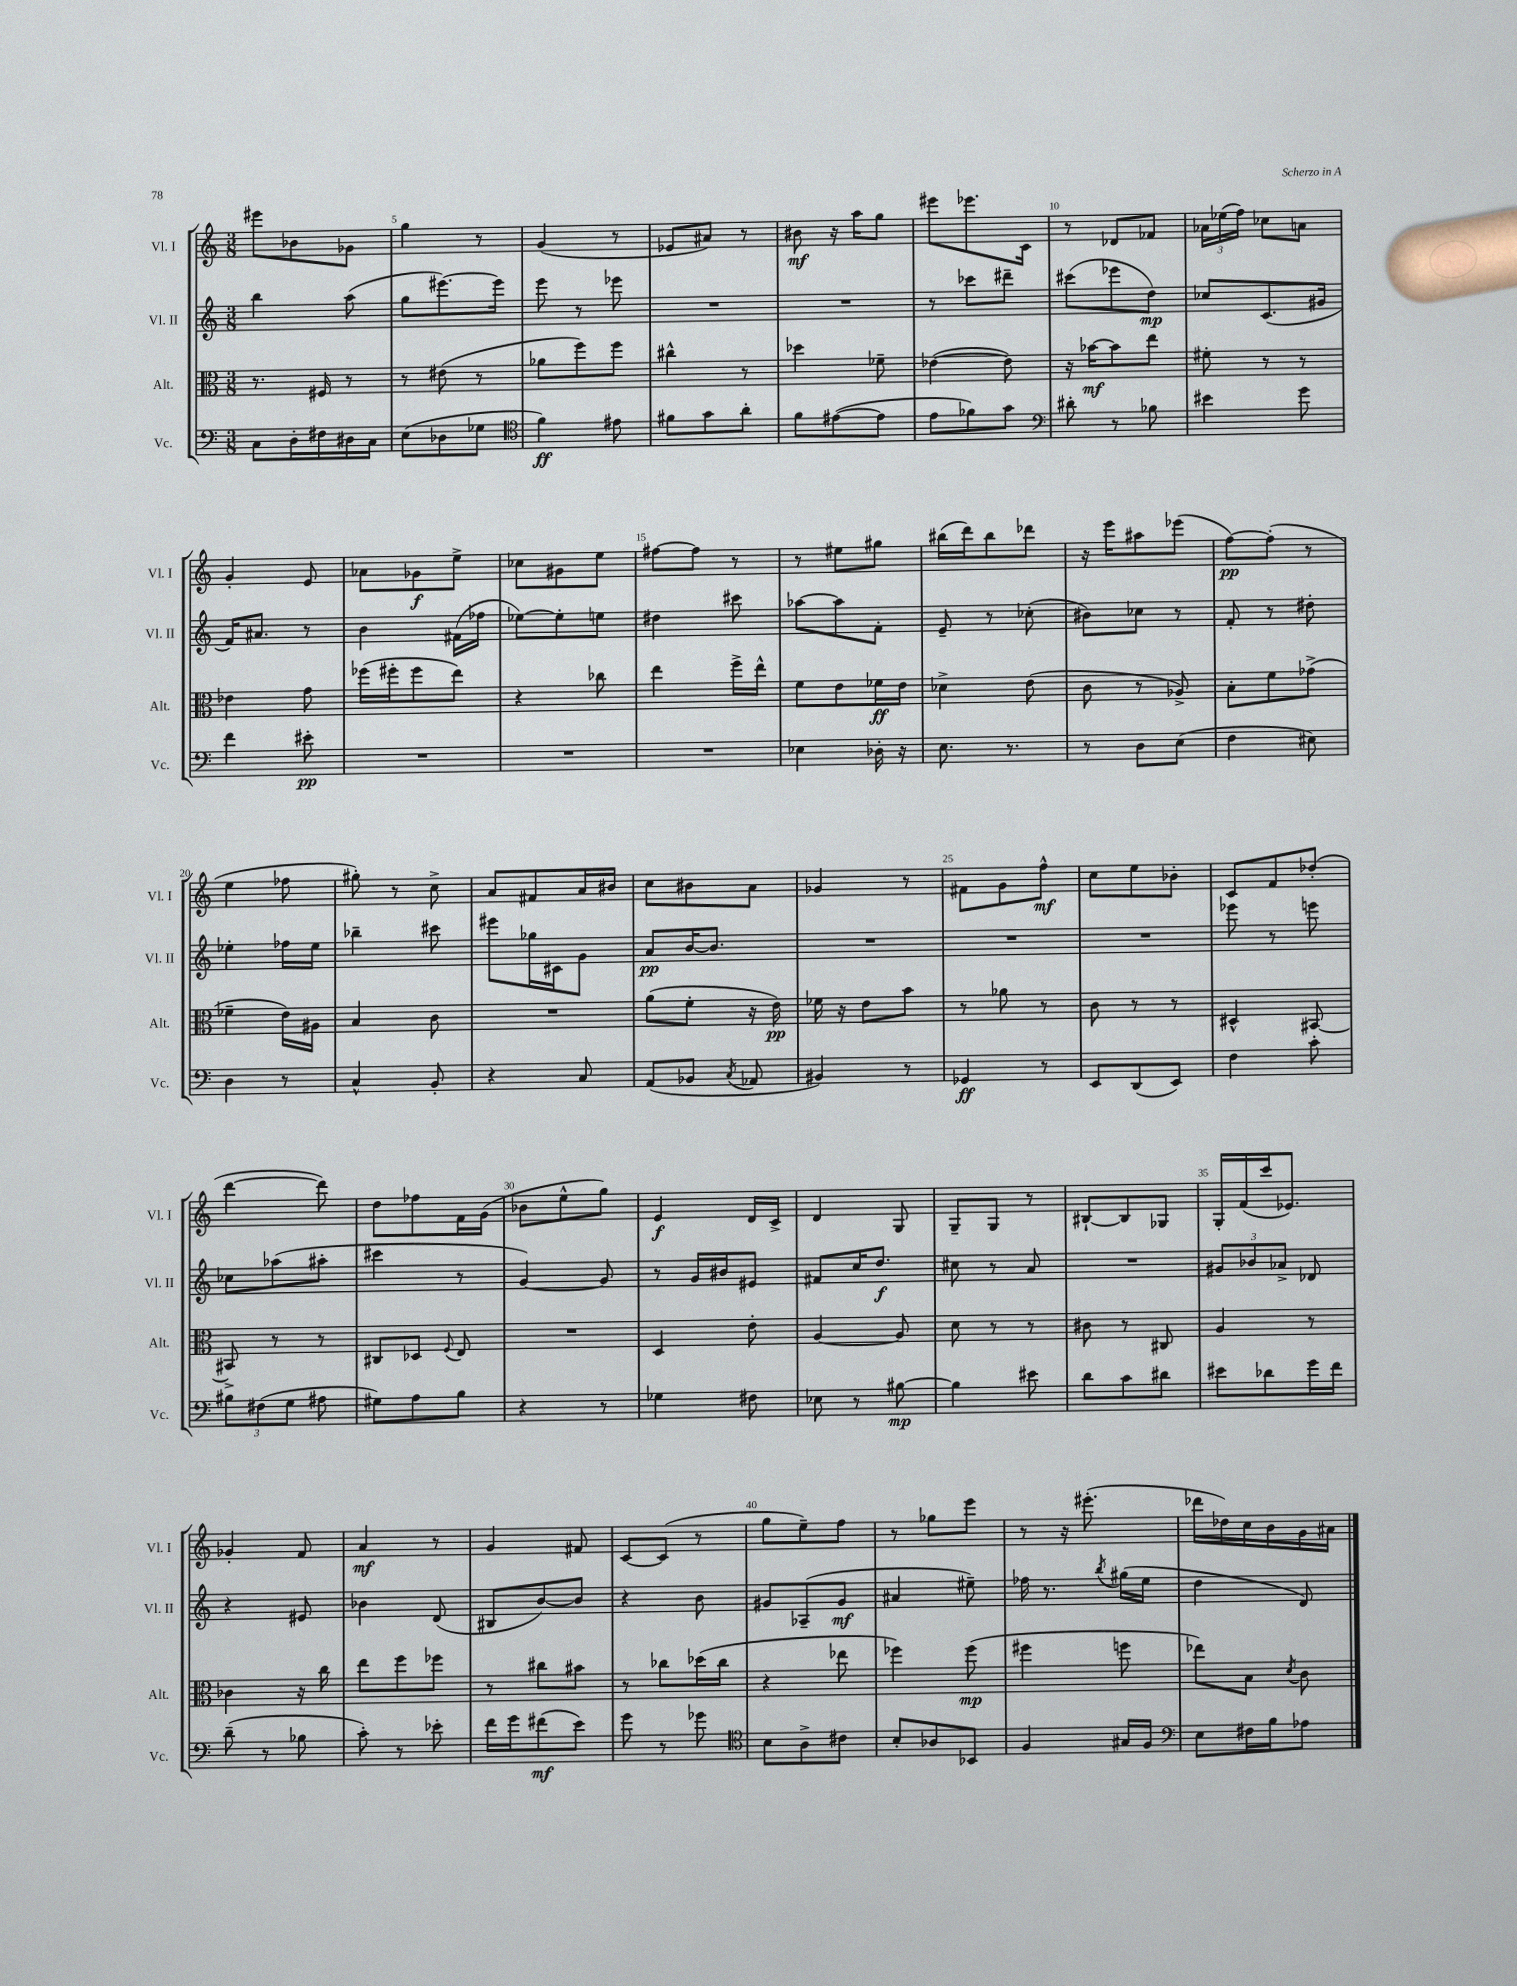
<<
\new StaffGroup <<
\new Staff = "s0" \with { instrumentName = "Vl. I" shortInstrumentName = "Vl. I" } {
    \clef treble \key c \major \numericTimeSignature \time 3/8
    \autoBeamOff eis'''8[ bes'8 ges'8] |
    g''4 r8 |
    g'4( r8 |
    ees'8[ ais'8]) r8 |
    bis'8\mf r16 a''16[ g''8] |
    eis'''8[ ees'''8. c'16] |
    r8 des'8[ fes'8] |
    \tuplet 3/2 { aes'16[ ees''16( f''16]) } ces''8[ a'8] |
    g'4-. e'8 |
    aes'8[ ges'8\f e''8]-> |
    ces''8[ gis'8 e''8] |
    fis''8[~ fis''8] r8 |
    r8 eis''8[ gis''8] |
    bis''16[( d'''16) bis''8 des'''8] |
    r16 e'''16[ ais''8 ees'''8]( |
    f''8[~\pp) f''8]-.( r8 |
    e''4 fes''8 |
    gis''8-.) r8 c''8-> |
    a'8[ fis'8 a'16 bis'16] |
    c''8[ bis'8 a'8] |
    ges'4 r8 |
    fis'8[ g'8 f''8]-^\mf |
    c''8[ e''8 bes'8]-. |
    c'8[ f'8 des''8]-.( |
    d'''4~ d'''8) |
    d''8[ fes''8 f'16 g'16]( |
    bes'8[ e''8-^ g''8]) |
    e'4\f d'16[ c'16]-> |
    d'4 g8 |
    g8[-- g8] r8 |
    bis8[~-! bis8 ges8] |
    g16[-. f'16( c'''16 ees'8.]) |
    ges'4-. f'8 |
    a'4\mf r8 |
    g'4 fis'8 |
    c'8[~ c'8]( r8 |
    g''8[ e''8--) f''8] |
    r8 ges''8[ e'''8] |
    r8 r16 eis'''8.-.( |
    des'''16[ des''16) c''16 b'16 g'16 ais'16] \bar "|." |
}
\new Staff = "s1" \with { instrumentName = "Vl. II" shortInstrumentName = "Vl. II" } {
    \clef treble \key c \major \numericTimeSignature \time 3/8
    \autoBeamOff b''4 a''8( |
    g''8[ eis'''8.~) eis'''16] |
    e'''8 r8 ees'''8 |
    R4. |
    R4. |
    r8 ces'''8[ dis'''8]-- |
    cis'''8[( ees'''8 d''8]\mp) |
    ces''8[ c'8.( gis'16] |
    f'16[) ais'8.] r8 |
    b'4 fis'16[( fes''16] |
    ees''8[~) ees''8-. e''8] |
    dis''4 cis'''8 |
    aes''8[~ aes''8 f'8]-. |
    e'8-- r8 ces''8-.( |
    bis'8[) ces''8] r8 |
    f'8-. r8 dis''8-. |
    ees''4-. fes''16[ ees''16] |
    bes''4-- cis'''8 |
    eis'''8[ ges''16 cis'16 g'8] |
    a'8[\pp b'16~ b'8.] |
    R4. |
    R4. |
    R4. |
    ees'''8 r8 e'''8 |
    ces''8[ aes''8( ais''8]-. |
    cis'''4 r8 |
    g'4~) g'8 |
    r8 g'16[ bis'16 eis'8] |
    fis'8[ c''16 d''8.]\f |
    cis''8 r8 a'8 |
    R4. |
    \tuplet 3/2 { gis'8[ bes'8 aes'8]-> } des'8 |
    r4 eis'8 |
    bes'4 d'8( |
    bis8[ b'8~) b'8] |
    r4 b'8 |
    gis'8[ aes8--( gis'8]\mf |
    ais'4 eis''8--) |
    fes''16 r8. \acciaccatura { b''8 } gis''16[( e''16] |
    d''4 d'8) \bar "|." |
}
\new Staff = "s2" \with { instrumentName = "Alt." shortInstrumentName = "Alt." } {
    \clef alto \key c \major \numericTimeSignature \time 3/8
    \autoBeamOff r8. fis16 r8 |
    r8 eis'8( r8 |
    aes'8[ f''8) f''8] |
    cis''4-^ r8 |
    des''4 fes'8-- |
    ees'4~( ees'8) |
    r16 bes'16[~\mf bes'8 e''8] |
    fis'8-. r8 r8 |
    ees'4 g'8 |
    fes''16[( fis''16-. fis''8 e''8]) |
    r4 ces''8 |
    e''4 f''16[-> e''16]-^ |
    f'8[ e'8 fes'16\ff e'16] |
    des'4-> e'8( |
    c'8 r8 aes8->) |
    b8[-. f'8 ges'8]->( |
    fes'4-- e'16[) ais16] |
    b4 c'8 |
    R4. |
    a'8[( f'8]-. r16 e'16\pp) |
    fes'16 r16 e'8[ b'8] |
    r8 aes'8 r8 |
    c'8 r8 r8 |
    dis4-^ bis,8~ |
    bis,8-> r8 r8 |
    cis8[ des8] \appoggiatura { f8 } e8 |
    R4. |
    d4 e'8-. |
    a4~ a8 |
    d'8 r8 r8 |
    cis'8 r8 cis8 |
    a4 r8 |
    ces'4 r16 c''16 |
    e''8[ f''8 fes''8] |
    r8 cis''8[ bis'8] |
    r8 ces''8[ des''16( ces''16] |
    r4 ees''8 |
    fes''4) fes''8\mp( |
    fis''4 f''8 |
    ees''8[) b8] \acciaccatura { d'8 } c'8 \bar "|." |
}
\new Staff = "s3" \with { instrumentName = "Vc." shortInstrumentName = "Vc." } {
    \clef bass \key c \major \numericTimeSignature \time 3/8
    \autoBeamOff c8[ d16-. fis16 dis16 c16] |
    e8[( des8 ges8] |
    \clef tenor f'4\ff) eis'8 |
    fis'8[ g'8 a'8]-. |
    f'8[ eis'8~( eis'8] |
    e'8[ fes'8) g'8] |
    \clef bass dis'8-. r8 bes8 |
    eis'4 g'8 |
    f'4 eis'8-.\pp |
    R4. |
    R4. |
    R4. |
    ees4 des16-. r16 |
    e8. r8. |
    r8 d8[ e8]( |
    f4 eis8) |
    d4 r8 |
    c4-^ b,8-. |
    r4 c8 |
    a,8[( bes,8] \acciaccatura { c8 } aes,8 |
    bis,4) r8 |
    ges,4\ff r8 |
    e,8[ d,8( e,8]) |
    f4 c'8-. |
    \tuplet 3/2 { bis8[ fis8( g8] } ais8 |
    gis8[) a8 b8] |
    r4 r8 |
    ges4 fis8 |
    ees8 r8 bis8~\mp |
    bis4 eis'8 |
    d'8[ c'8 dis'8] |
    eis'8[ des'8 g'16 f'16] |
    d'8--( r8 bes8 |
    c'8-.) r8 ees'8-. |
    f'16[ g'16 fis'8\mf( e'8]) |
    g'8 r8 ges'8 |
    \clef tenor b8[ a8-> cis'8] |
    b8[-. aes8 bes,8] |
    f4 gis16[ f16] |
    \clef bass e8[ fis16 b16 aes8] \bar "|." |
}
>>
>>
\layout { \context { \Score currentBarNumber = #4 \override BarNumber.break-visibility = ##(#f #t #t) barNumberVisibility = #(every-nth-bar-number-visible 5) } }
